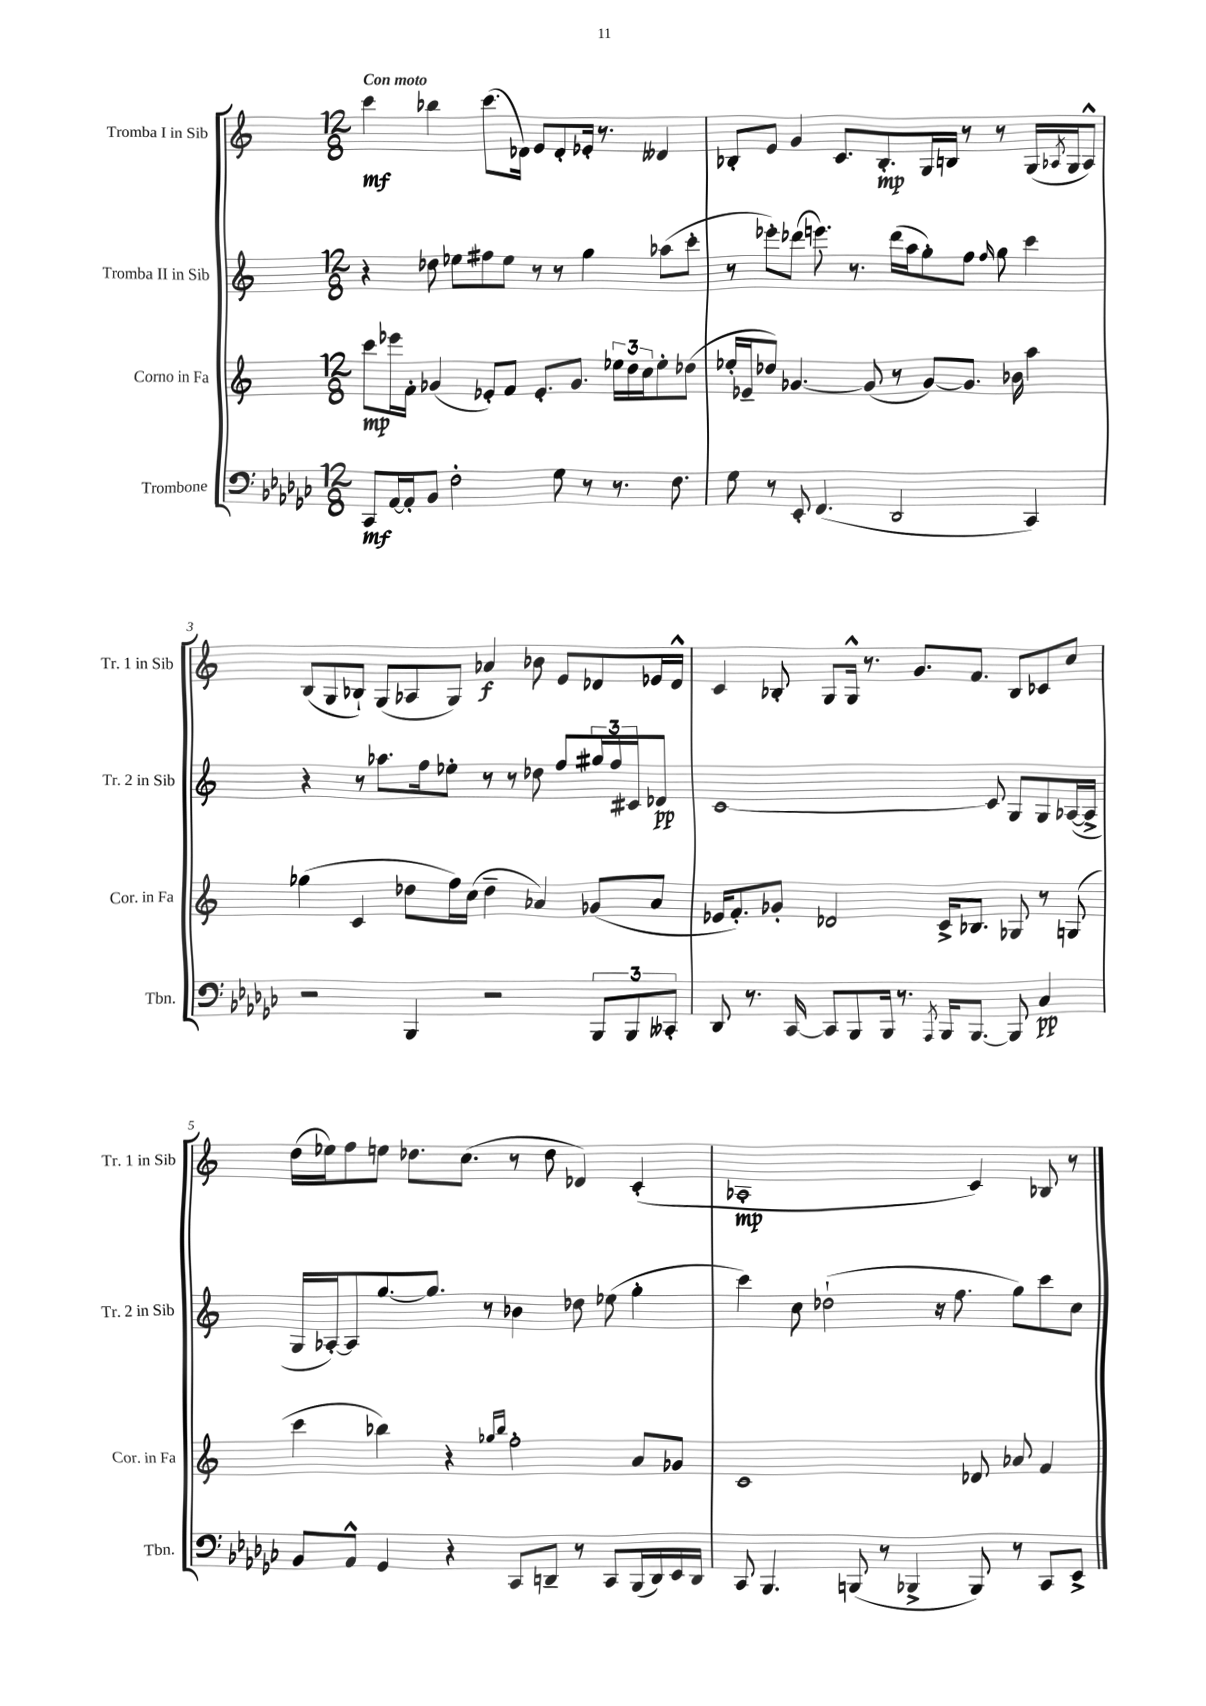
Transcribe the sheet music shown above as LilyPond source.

<<
\new StaffGroup <<
\new Staff = "s0" \with { instrumentName = "Tromba I in Sib" shortInstrumentName = "Tr. 1 in Sib" } {
    \clef treble \key c \major \numericTimeSignature \time 12/8 \tempo "Con moto"
    c'''4\mf bes''4 c'''8.( des'16) e'8 des'8-. ees'16-. r8. deses'4 |
    bes8-. e'8 g'4 c'8. bes8.-.\mp g16 b16 r8 r8 g16( \acciaccatura { aes8 } g16 aes8-^) |
    b8( g8 bes8-!) g8( aes8 g8) aes'4\f bes'8 e'8 des'8 ees'16 des'16-^ |
    c'4 bes8-. g8 g16-^ r8. g'8. f'8. bes8 ces'8 c''8 |
    d''16( ees''16) f''8 e''8 des''8. c''8.( r8 des''8 des'4) c'4-.( |
    aes1-.\mp c'4) bes8 r8 \bar "|." |
}
\new Staff = "s1" \with { instrumentName = "Tromba II in Sib" shortInstrumentName = "Tr. 2 in Sib" } {
    \clef treble \key c \major \numericTimeSignature \time 12/8
    r4 des''8 ees''8 fis''8 ees''8 r8 r8 g''4 aes''8( c'''8-. |
    r8 ees'''8-.) des'''8( e'''8.) r8. des'''16( a''16 g''8-.) f''8 \grace { f''16 } g''8 c'''4 |
    r4 r8 aes''8. f''16 ees''8-. r8 r8 des''8 f''8 \tuplet 3/2 { gis''16 f''16 cis'16 } des'8\pp |
    c'1~ c'8 g8 g8 aes16~( aes16-> |
    g16 aes16~-.) aes8 g''8.~ g''8. r8 bes'4 des''8 ees''8( g''4-. |
    c'''4) c''8 des''2-!( r16 f''8. g''8) c'''8 c''8 \bar "|." |
}
\new Staff = "s2" \with { instrumentName = "Corno in Fa" shortInstrumentName = "Cor. in Fa" } {
    \clef treble \key c \major \numericTimeSignature \time 12/8
    c'''8\mp ees'''16 f'16-. ges'4( ees'8-.) f'8 ees'8.-. ges'8. \tuplet 3/2 { ees''16 d''16 c''16 } ees''8-. des''8( |
    ees''16-. ees'16-- des''8) ges'4.~ ges'8( r8 ges'8~) ges'8. bes'16 a''4 |
    ges''4( c'4 des''8 f''16) c''16( des''4-- aes'4) ges'8( aes'8 |
    ees'16 f'8.-.) ges'8-. des'2 c'16-> bes8. ges8 r8 g8( |
    c'''4 bes''4) r4 \grace { ges''16 bes''16 } f''2-. a'8 ges'8 |
    c'1 des'8 aes'8 f'4 \bar "|." |
}
\new Staff = "s3" \with { instrumentName = "Trombone" shortInstrumentName = "Tbn." } {
    \clef bass \key ges \major \numericTimeSignature \time 12/8
    ces,8\mf aes,16~ aes,16-. bes,8 f2-. ges8 r8 r8. f8. |
    ges8 r8 ees,8-. f,4.( des,2 ces,4) |
    r2 bes,,4 r2 \tuplet 3/2 { bes,,8 bes,,8 ceses,8-. } |
    des,8 r8. ces,16~ ces,8 bes,,8 bes,,16 r8. \acciaccatura { aes,,8 } bes,,16 bes,,8.~ bes,,8 ces4\pp |
    bes,8 aes,8-^ ges,4 r4 ces,8 d,8-- r8 ces,8 bes,,16( d,16) ees,16 d,16 |
    ces,8 bes,,4. b,,8( r8 bes,,4-> bes,,8) r8 ces,8 ees,8-> \bar "|." |
}
>>
>>
